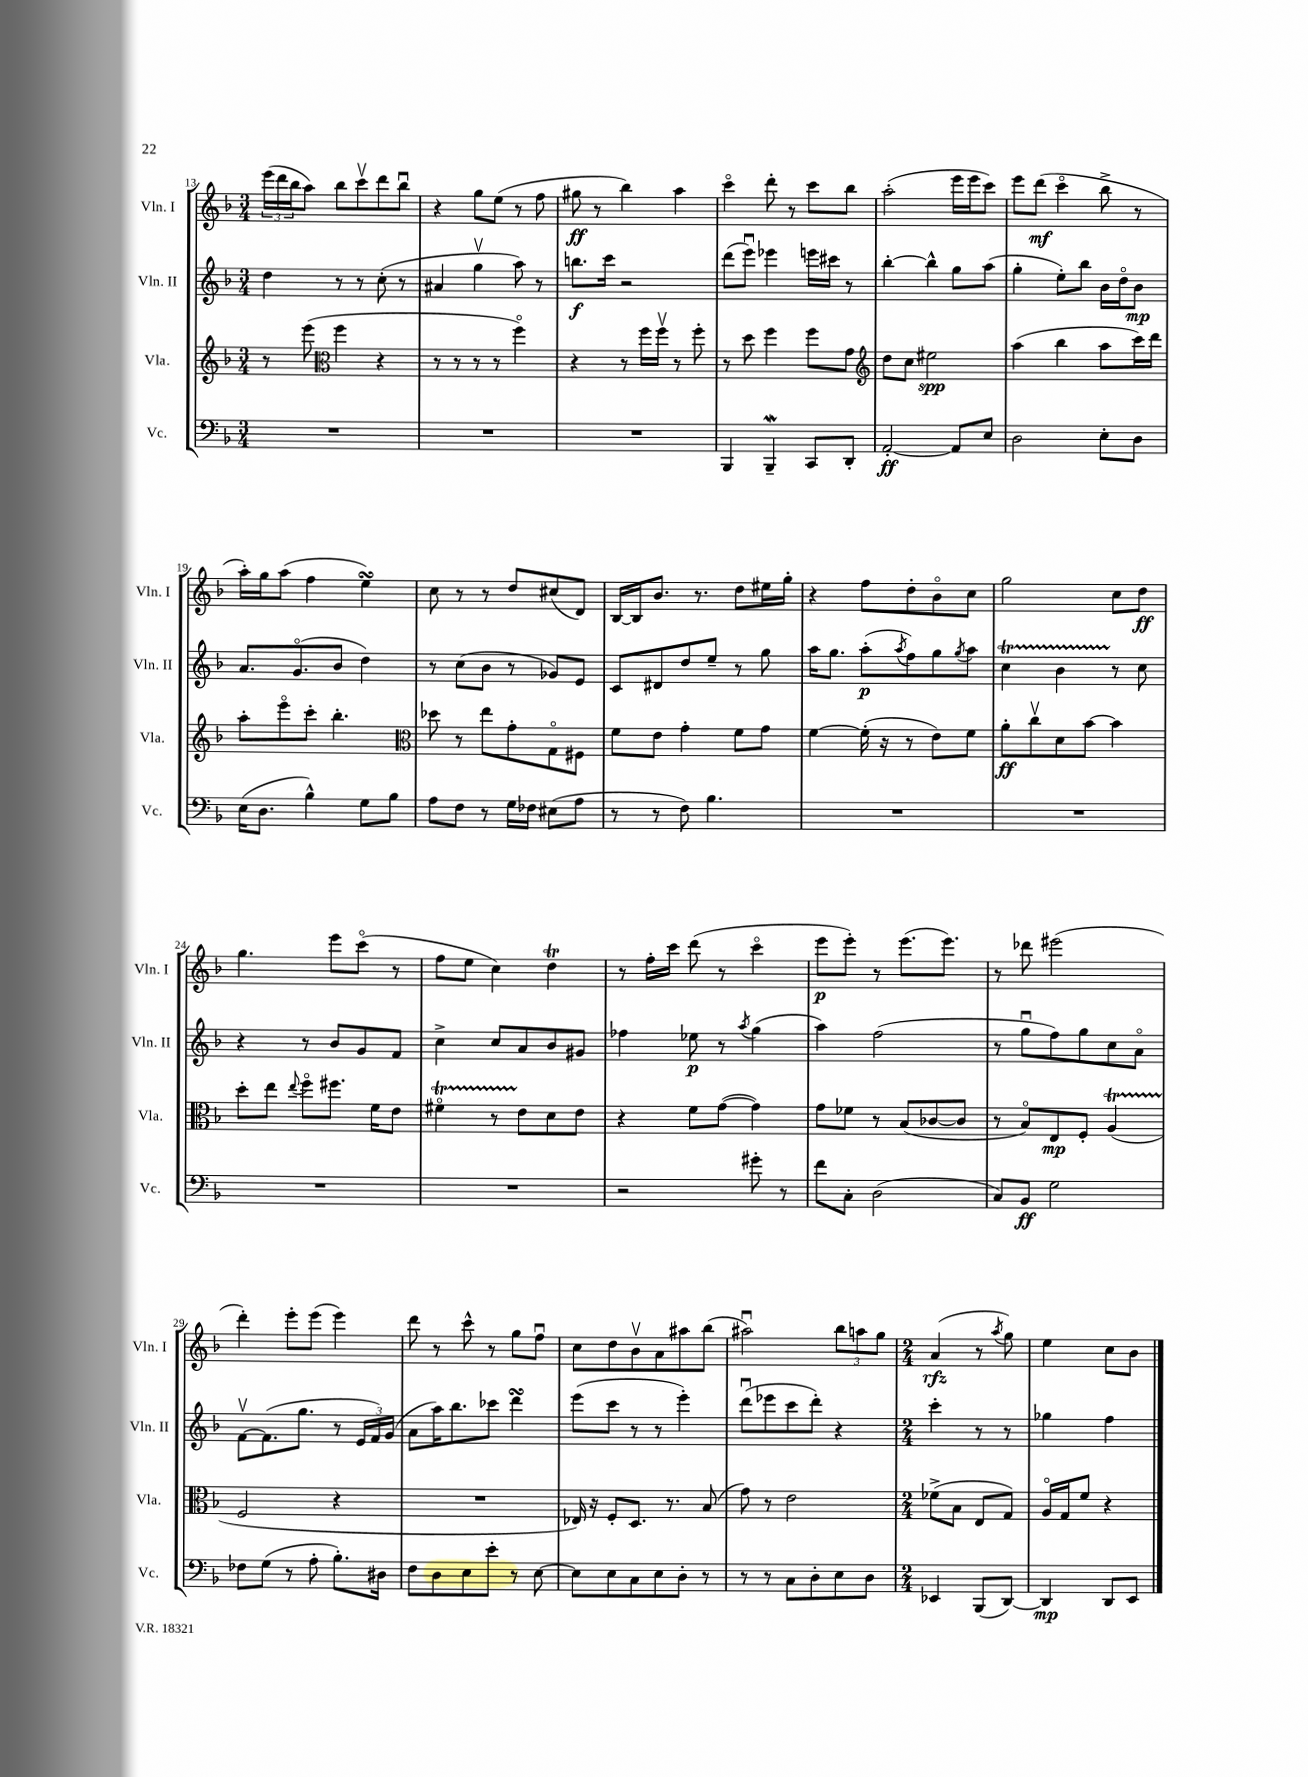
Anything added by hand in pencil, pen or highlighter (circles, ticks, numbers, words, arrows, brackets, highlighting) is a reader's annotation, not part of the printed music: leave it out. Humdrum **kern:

**kern	**kern	**kern	**kern
*staff4	*staff3	*staff2	*staff1
*clefF4	*clefG2	*clefG2	*clefG2
*k[b-]	*k[b-]	*k[b-]	*k[b-]
*M3/4	*M3/4	*M3/4	*M3/4
2.r	8r	4dd	(24eee
.	.	.	24ddd
.	.	.	24bb-
.	(8eee	.	8aa)
*	*clefC3	*	*
.	4ff	8r	8bb-
.	.	8r	8cccv
.	4r	(8cc'	8ddd
.	.	8r	8bb-u
=	=	=	=
2.r	8r	4a#	4r
.	8r	.	.
.	8r	4ggv	8gg
.	8r	.	(8ee
.	4ffo)	8aa)	8r
.	.	8r	8ff
=	=	=	=
2.r	4r	8.bb	8gg#
.	.	.	8r
.	.	16ccc	.
.	8r	2r	4bb-)
.	16ff	.	.
.	16ffv	.	.
.	8r	.	4aa
.	8ff'	.	.
=	=	=	=
4BBB-	8r	(8ddd	4ccco
.	8dd	8eeeu)	.
4BBB-~	4ff	4eee-	8ddd'
.	.	.	8r
8CC	8ff	16eee	8ccc
.	.	16ccc#	.
8DD'	8g	8r	8bb-
=	=	=	=
*	*clefG2	*	*
[2AA'	8dd	[4bb-'	(2aa'
.	8cc	.	.
.	2ee#	4bb-^^]	.
8AA]	.	8gg	16eee
.	.	.	16eee
8E	.	(8aa	8ccc)
=	=	=	=
2D	(4aa	4gg'	8eee
.	.	.	(8ddd
.	4bb-	8ee')	4ccco
.	.	8bb-	.
8E'	8aa	16b-	8bb-^
.	.	16ddo	.
8D	16ccc)	8b-	8r
.	16ddd	.	.
=	=	=	=
(16E	8aa'	8.a	16aa')
8.D	.	.	16gg
.	8eeeo	.	(8aa
.	.	(8.go	.
4B-^^)	8ccc'	.	4ff
.	4.bb-'	8b-	.
8G	.	4dd)	4ee)
8B-	.	.	.
=	=	=	=
*	*clefC3	*	*
8A	8dd-	8r	8cc
8F	8r	(8cc	8r
8r	8ee	8b-	8r
16G	8g'	8r	8dd
16F-	.	.	.
(8E#	8Go	8g-)	(8cc#
8A	8F#	8e	8d)
=	=	=	=
8r	8f	8c	[16B-
.	.	.	16B-]
8r	8e	8d#	8.b-
8F)	4g'	8dd	.
.	.	.	8.r
4.B-	.	8ee~	.
.	8f	8r	8dd
.	8g	8gg	16ee#
.	.	.	16gg'
=	=	=	=
2.r	[4f	16aa	4r
.	.	8.gg	.
.	(16f']	(8aa'	8ff
.	16r	.	.
.	.	8qaa	.
.	8r	8ff)	8dd'
.	8e)	8gg	8b-o
.	.	8qgg	.
.	8f	8aa	8cc
=	=	=	=
2.r	8a'	4cc	2gg
.	8ccv	.	.
.	8d	4b-	.
.	[8b-	.	.
.	4b-]	8r	8cc
.	.	8cc	8dd
=	=	=	=
2.r	8dd'	4r	4.gg
.	8ee	.	.
.	8qqee	.	.
.	8ffo	8r	.
.	8.ff#	8b-	8eee
.	.	8g	(8ccco
.	16f	.	.
.	8e	8f	8r
=	=	=	=
2.r	4f#o	4cc^	8ff
.	.	.	8ee
.	8r	8cc	4cc)
.	8e	8a	.
.	8d	8b-	4dd
.	8e	8g#	.
=	=	=	=
2r	4r	4ff-	8r
.	.	.	16ff'
.	.	.	16ccc
.	8f	8ee-	(8ddd
.	([8g	8r	8r
.	.	8qaa	.
8g#'	4g])	(4gg	4ccco
8r	.	.	.
=	=	=	=
8f	8g	4aa)	8eee
8C'	8f-	.	8eee')
(2D	8r	(2ff	8r
.	(8B-	.	(8.eee
.	[8c-	.	.
.	.	.	8.eee)
.	8c-]	.	.
=	=	=	=
8C)	8r	8r	8r
8BB-	8B-o)	8ggu	8ddd-
2G	8E	8ff)	(2eee#
.	8F'	8gg	.
.	(4A	8cc	.
.	.	8ao	.
=	=	=	=
8F-	2F	[8fv	4ddd')
(8G	.	(8.f]	.
8r	.	.	8eee'
.	.	8.gg	.
8A'	.	.	(8eee
8.B-')	4r	8r	4eee)
.	.	24e	.
.	.	24f)	.
16D#	.	.	.
.	.	(24g	.
=	=	=	=
8F	2.r	8a	8ddd
8D	.	16aa)	8r
.	.	8.bb-	.
8E	.	.	8ccc^^
8e'	.	8ccc-	8r
8r	.	4ddd	8gg
[8E	.	.	8ffu
=	=	=	=
8E]	16E-)	(8eee	8cc
.	16r	.	.
8E	8F'	8ccc	8dd
8C	8.D	8r	8b-v
8E	.	8r	8a
.	8.r	.	.
8D'	.	4eee')	8aa#
8r	(8B-	.	(8bb-
=	=	=	=
8r	8g)	(8dddu	2aa#u)
8r	8r	8eee-	.
8C	2e	8ccc	.
8D'	.	8ddd')	.
8E	.	4r	12bb-
.	.	.	12aa
8D	.	.	.
.	.	.	12gg
=	=	=	=
*M2/4	*M2/4	*M2/4	*M2/4
4EE-	(8f-^	4ccc'	(4a
.	8B-	.	.
(8BBB-	8E	8r	8r
.	.	.	8qaa
[8DD)	8G)	8r	8gg)
=	=	=	=
4DD]	16Ao	4gg-	4ee
.	16G	.	.
.	8f	.	.
8DD	4r	4ff	8cc
8EE	.	.	8b-
==	==	==	==
*-	*-	*-	*-
